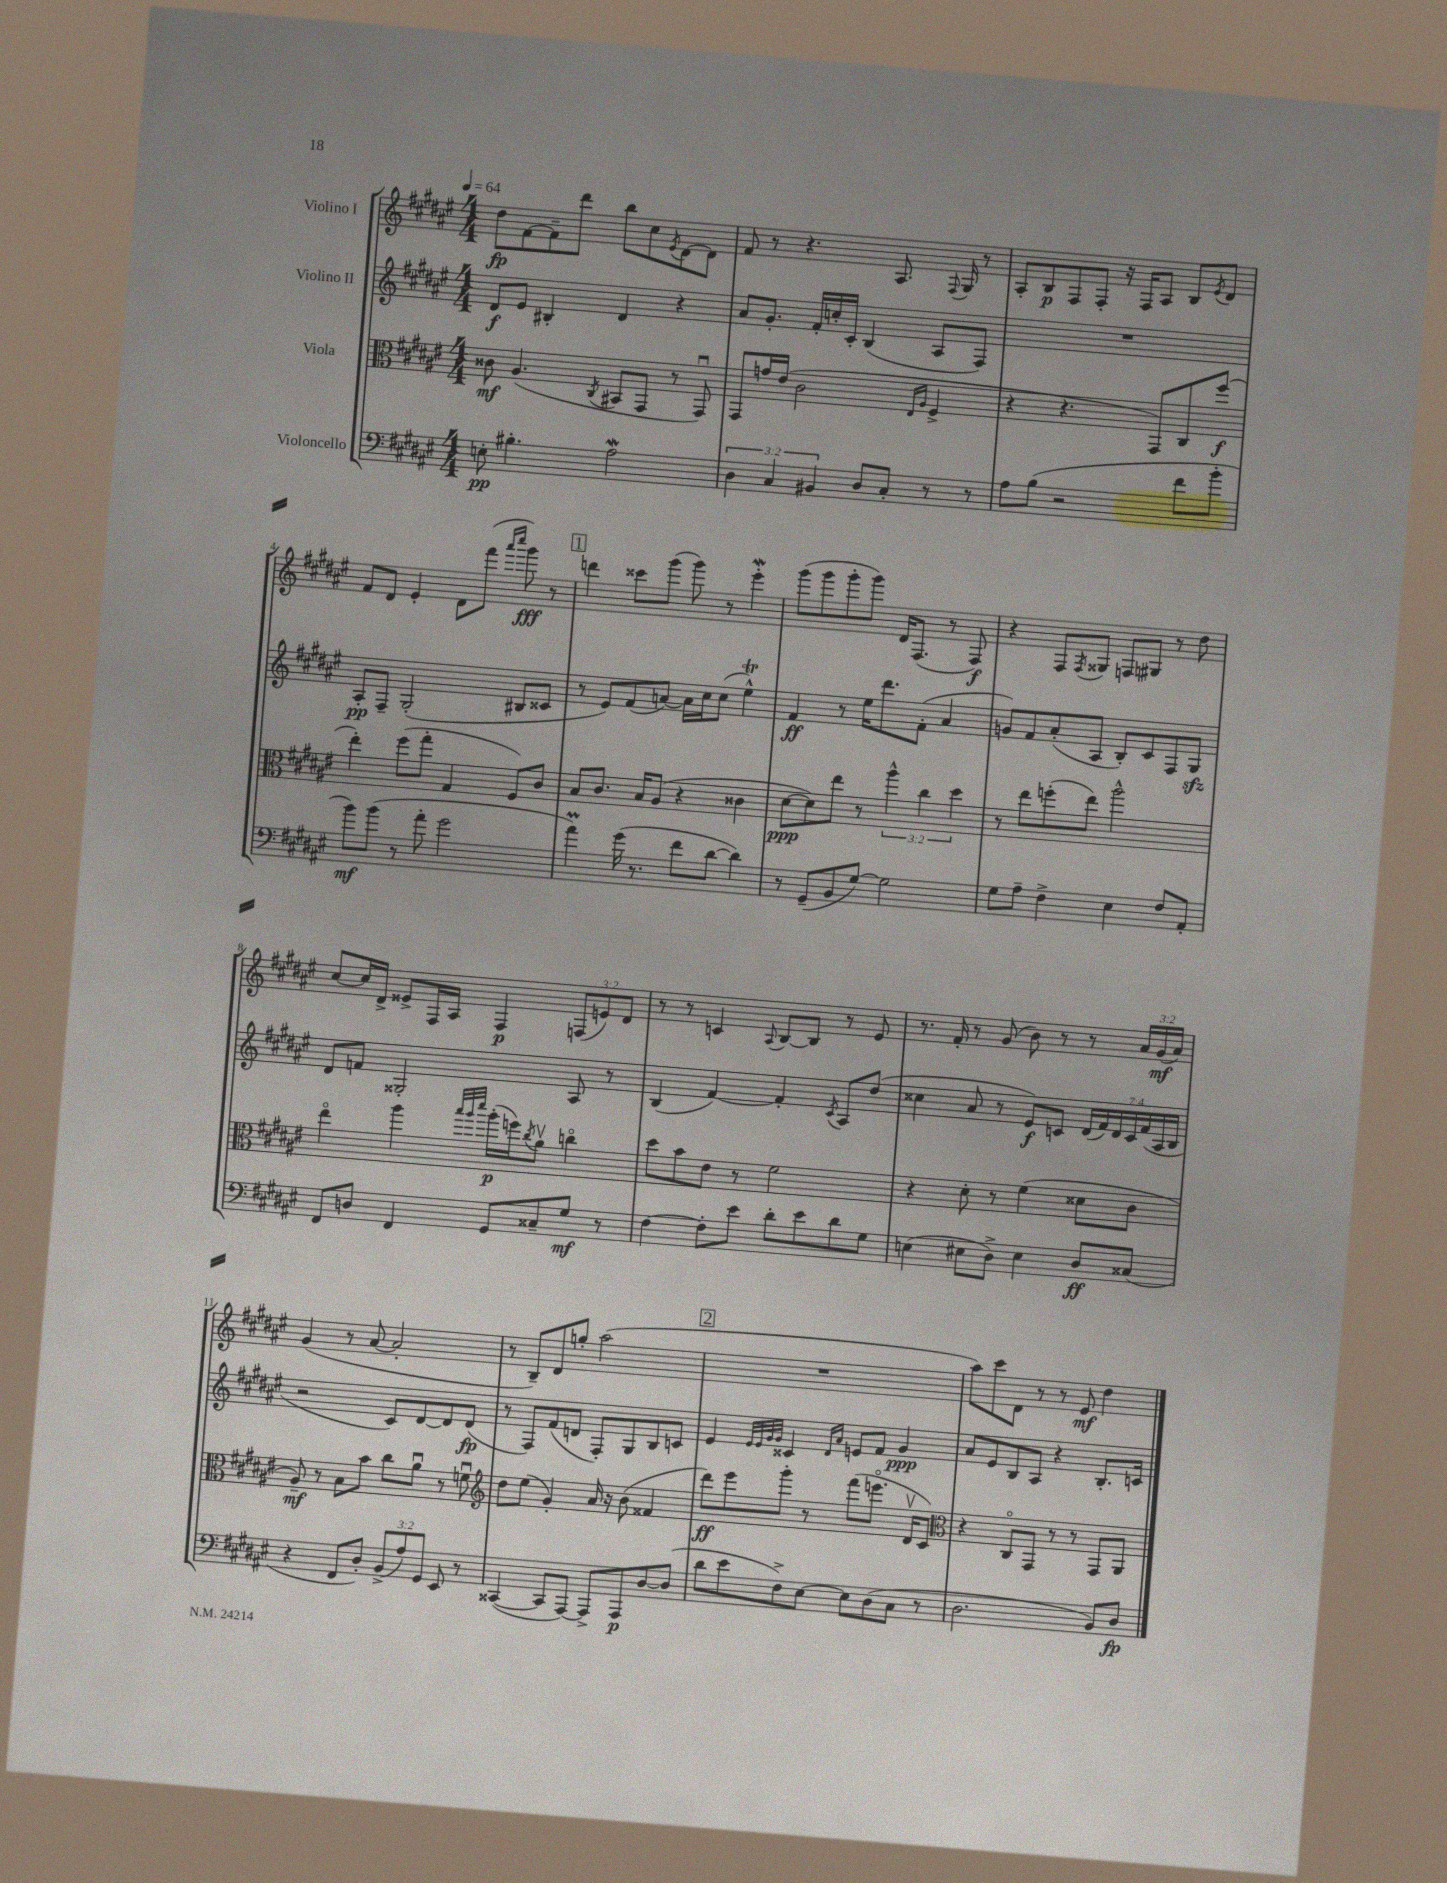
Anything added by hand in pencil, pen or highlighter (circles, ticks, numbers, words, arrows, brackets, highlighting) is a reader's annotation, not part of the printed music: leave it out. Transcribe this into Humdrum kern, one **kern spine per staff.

**kern	**dynam	**kern	**dynam	**kern	**dynam	**kern	**dynam
*part4	*part4	*part3	*part3	*part2	*part2	*part1	*part1
*staff4	*staff4	*staff3	*staff3	*staff2	*staff2	*staff1	*staff1
*I"Violoncello	*	*I"Viola	*	*I"Violino II	*	*I"Violino I	*
*clefF4	*	*clefC3	*	*clefG2	*	*clefG2	*
*k[f#c#g#d#a#e#]	*	*k[f#c#g#d#a#e#]	*	*k[f#c#g#d#a#e#]	*	*k[f#c#g#d#a#e#]	*
*M4/4	*	*M4/4	*	*M4/4	*	*M4/4	*
*MM64	*	*MM64	*	*MM64	*	*MM64	*
=1	=1	=1	=1	=1	=1	=1	=1
8En'\	pp	8c##X\	mf	8d#/L	f	8dd#\L	fp
4.B#X'\	.	(4.A#/	.	8e#/J	.	[8f#\	.
.	.	.	.	4B#X'/	.	8f#~\]	.
.	.	.	.	.	.	8ddd#\J	.
.	.	8qC#/	.	.	.	.	.
2A#W\	.	8BB#X/L	.	4d#/	.	8bb\L	.
.	.	8GG#/J	.	.	.	8cc#\	.
.	.	.	.	.	.	8qe#/	.
.	.	8r	.	4r	.	[8d#\	.
.	.	8GG#u/)	.	.	.	8d#\J]	.
=2	=2	=2	=2	=2	=2	=2	=2
6D#\	.	8GG#/L	.	8a#/L	.	8f#/	.
.	.	16gn/L	.	8.g#'/J	.	8r	.
6C#/	.	.	.	.	.	.	.
.	.	(16e#/JJ	.	.	.	.	.
.	.	2c#\	.	.	.	4.r	.
.	.	.	.	16f#'/LL	.	.	.
6BB#X/	.	.	.	.	.	.	.
.	.	.	.	16ccn'/	.	.	.
.	.	.	.	16c#'/JJ	.	.	.
8D#/L	.	.	.	(4B/	.	.	.
8C#'/J	.	.	.	.	.	8.A#/	.
.	.	16qqE#/LL	.	.	.	.	.
.	.	16qqA#/JJ	.	.	.	.	.
8r	.	4F#^/	.	8A#/L	.	.	.
.	.	.	.	.	.	8qqF#/	.
.	.	.	.	.	.	16G#/	.
8r	.	.	.	8F#/J)	.	8r	.
=3	=3	=3	=3	=3	=3	=3	=3
8A#\L	.	4r	.	1r	.	8A#'/L	.
(8B\J	.	.	.	.	.	8B/	p
2r	.	4.r	.	.	.	8F#/	.
.	.	.	.	.	.	8F#'/J	.
.	.	.	.	.	.	16r	.
.	.	.	.	.	.	16F#/KL	.
.	.	8GG#/L)	.	.	.	8A#/J	.
8f#\L	.	8C#/	.	.	.	8B/L	.
.	.	.	.	.	.	8qe#/	.
8b'\J	.	(8ff#/J	f	.	.	8d#/J	.
!!LO:LB:g=z
=4	=4	=4	=4	=4	=4	=4	=4
8b\L)	mf	4ee#'\)	.	8A#'/L	pp	8f#/L	.
(8b\J	.	.	.	8F#~/J	.	8d#/J	.
8r	.	(8ff#\L	.	(2G#'/	.	4e#'/	.
8a#'\	.	8gg#'\J	.	.	.	.	.
2g#\	.	4G#/	.	.	.	8d#\L	.
.	.	.	.	.	.	(8fff#\J	.
.	.	.	.	.	.	16qqaaa#/LL	.
.	.	.	.	.	.	16qqcccc#/JJ	.
.	.	8F#/L)	.	8B#X/L	.	8ggg#\)	fff
.	.	8c#/J	.	8c##X/J	.	8r	.
!!LO:REH:place=s1:t=1
=5	=5	=5	=5	=5	=5	=5	=5
4a#m\)	.	8B/L	.	8r	.	4dddn\	.
.	.	8.c#/J	.	8e#/L)	.	.	.
(16g#\	.	.	.	(8f#/	.	8ccc##X\L	.
8.r	.	16B/KL	.	.	.	.	.
.	.	(8A#/J	.	[8an/J)	.	(8ggg#\J	.
8f#\L	.	4r	.	16a\LL]	.	8ggg#\)	.
.	.	.	.	16cc#\J	.	.	.
[8d#\J	.	.	.	(8cc#\J	.	8r	.
4d#\])	.	4c##X\	.	4ee#t^^\)	.	4eee#W'\	.
=6	=6	=6	=6	=6	=6	=6	=6
8r	.	[8d#\L	ppp	4f#/	ff	(8ggg#\L	.
(8GG#~/L	.	8d#\])	.	.	.	8ggg#\	.
8BB/	.	8ee#\J	.	8r	.	8ggg#'\	.
[8G#/J)	.	8r	.	16ee#\KL	.	8ggg#\J)	.
.	.	.	.	8.ddd#\	.	.	.
2G#\]	.	6aa#^^\	.	.	.	16d#/KL	.
.	.	.	.	.	.	(8.F#/J	.
.	.	.	.	(8f#'\J	.	.	.
.	.	6cc#\	.	.	.	.	.
.	.	.	.	4a#/	.	8r	.
.	.	6dd#\	.	.	.	.	.
.	.	.	.	.	.	8F#/)	f
=7	=7	=7	=7	=7	=7	=7	=7
8G#\L	.	8r	.	8gn/L)	.	4r	.
8A#~\J	.	8ee#\L	.	8f#/	.	.	.
4F#^\	.	(8ffn'\	.	(8a#'/	.	8F#/L	.
.	.	.	.	.	.	8qF#/	.
.	.	8ee#\J)	.	8A#/J	.	8G##X/J	.
4E#\	.	2aa#^^\	.	8B'/L)	.	8Fn/L	.
.	.	.	.	8c#/	.	8G#X/J	.
8F#/L	.	.	.	8F#/	.	8r	.
8AA#'/J	.	.	.	8G#zz/J	.	8dd#\	.
!!LO:LB:g=z
=8	=8	=8	=8	=8	=8	=8	=8
8FF#/L	.	4ee#\	.	8d#/L	.	[8cc#/L	.
8Dn/J	.	.	.	8fn/J	.	16cc#/L]	.
.	.	.	.	.	.	16d#^/JJ	.
4FF#/	.	4aa#\	.	2G##X'/	.	8e##X^/L	.
.	.	.	.	.	.	16F#/L	.
.	.	.	.	.	.	16A#/JJ	.
.	.	32qqbb/LLL	.	.	.	.	.
.	.	32qqaa#/	.	.	.	.	.
.	.	32qqddd#/JJJ	.	.	.	.	.
8GG#/L	.	(16aa#'\LL	p	.	.	4F#/	p
.	.	16ffn\J)	.	.	.	.	.
.	.	8qcc#/	.	.	.	.	.
8C##X~/	.	8a#v\J	.	.	.	.	.
8G#/J	mf	4ccn\	.	8A#/	.	(12Fn/L	.
.	.	.	.	.	.	12en/)	.
8r	.	.	.	8r	.	.	.
.	.	.	.	.	.	12d#/J	.
=9	=9	=9	=9	=9	=9	=9	=9
[4F#\	.	8dd#\L	.	(4B/	.	8r	.
.	.	8b\	.	.	.	8r	.
8F#'\L]	.	8e#\J	.	[4f#/)	.	4cn/	.
8e#\J	.	8r	.	.	.	.	.
.	.	.	.	.	.	8qqA#/	.
8d#'\L	.	2f#\	.	4f#'/]	.	[8B/L	.
8e#\	.	.	.	.	.	8B/J]	.
.	.	.	.	8qc#/	.	.	.
8d#\	.	.	.	8A#/L	.	8r	.
8G#\J	.	.	.	(8dd#/J	.	8e#/	.
=10	=10	=10	=10	=10	=10	=10	=10
(4En\	.	4r	.	4cc##X\	.	8.r	.
.	.	.	.	.	.	16f#'/	.
8E#X\L	.	8d#'\	.	8a#/	.	8r	.
8D#^\J)	.	8r	.	8r	.	(8g#/	.
4E#\	.	(4f#\	.	8e#/L)	f	8b\)	.
.	.	.	.	8cn/J	.	8r	.
8D#/L	ff	8d##X\L	.	(28d#/LL	.	8r	.
.	.	.	.	28f#/)	.	.	.
.	.	.	.	28d#/	.	.	.
.	.	.	.	28c/	.	.	.
(8C##X/J	.	8c#\J	.	.	.	24a#/LL	.
.	.	.	.	(28f#/	.	.	.
.	.	.	.	.	.	(24g#/	mf
.	.	.	.	28A#/	.	.	.
.	.	.	.	.	.	24a#/JJ)	.
.	.	.	.	28B/JJ	.	.	.
!!LO:LB:g=z
=11	=11	=11	=11	=11	=11	=11	=11
4r	.	8A#~/)	mf	2r	.	(4g#/	.
.	.	8r	.	.	.	.	.
8FF#/L	.	8B\L	.	.	.	8r	.
8D#'/J)	.	8b\J	.	.	.	[8a#/	.
(12BB^/L	.	8cc#\L	.	8c#/L)	.	2a#'/]	.
12A#/)	.	.	.	.	.	.	.
.	.	8a#u\J	.	[8d#/	.	.	.
12GG#/J	.	.	.	.	.	.	.
8EE#/	.	8r	.	8d#/]	.	.	.
8r	.	8fnu\	.	(8d#/J	fp	.	.
=12	=12	=12	=12	=12	=12	=12	=12
*	*	*clefG2	*	*	*	*	*
([4CC##X/	.	8dd#\L	.	8r	.	8r	.
.	.	(8ee#\J	.	8F#/L)	.	8B~/L)	.
8CC##/L]	.	4g#'/)	.	(8f#/	.	8d#/	.
[8AAA#/J)	.	.	.	8dn/J	.	8ggn'/J	.
8AAA#^/L]	.	16a#/	.	8F#'/L)	.	(2aa#\	.
.	.	16r	.	.	.	.	.
8AAA#/	p	(8b\	.	8G#/	.	.	.
[8D#/	.	4f##X/	.	8B/	.	.	.
(8D#/J]	.	.	.	8cn/J	.	.	.
!!LO:REH:place=s1:t=2
=13	=13	=13	=13	=13	=13	=13	=13
8d#\L	.	8ddd#\L)	ff	4e#/	.	1r	.
8e#\	.	8eee#\	.	.	.	.	.
.	.	.	.	32qqe#/LLL	.	.	.
.	.	.	.	32qqe#/	.	.	.
.	.	.	.	32qqg#/	.	.	.
.	.	.	.	32qqg#/JJJ	.	.	.
8F#^\)	.	8ggg#'\J	.	4c##X/	.	.	.
[8E#\J	.	8r	.	.	.	.	.
.	.	.	.	16qqd#/LL	.	.	.
.	.	.	.	16qqa#/JJ	.	.	.
8E#\L]	.	(8fff#\L	.	8en/L	.	.	.
(8D#\	.	8.eeen\J	.	8f#/J	.	.	.
8C#\J	.	.	.	4g#/	ppp	.	.
.	.	16d#v/KL	.	.	.	.	.
8r	.	8c#/J)	.	.	.	.	.
=14	=14	=14	=14	=14	=14	=14	=14
*	*	*clefC3	*	*	*	*	*
2.D#\	.	4r	.	8a#/L	.	8aa#\L)	.
.	.	.	.	8e#/	.	8ccc#\	.
.	.	8C#/L	.	8B/	.	8d#\J	.
.	.	8GG#/J	.	8A#/J	.	8r	.
.	.	8r	.	4r	.	8r	.
.	.	8r	.	.	.	8e#/	mf
8BB/L)	.	8GG#/L	.	8.B'/L	.	4dd#\	.
8D#/J	fp	8AA#/J	.	.	.	.	.
.	.	.	.	16cn/Jk	.	.	.
==	==	==	==	==	==	==	==
*-	*-	*-	*-	*-	*-	*-	*-
